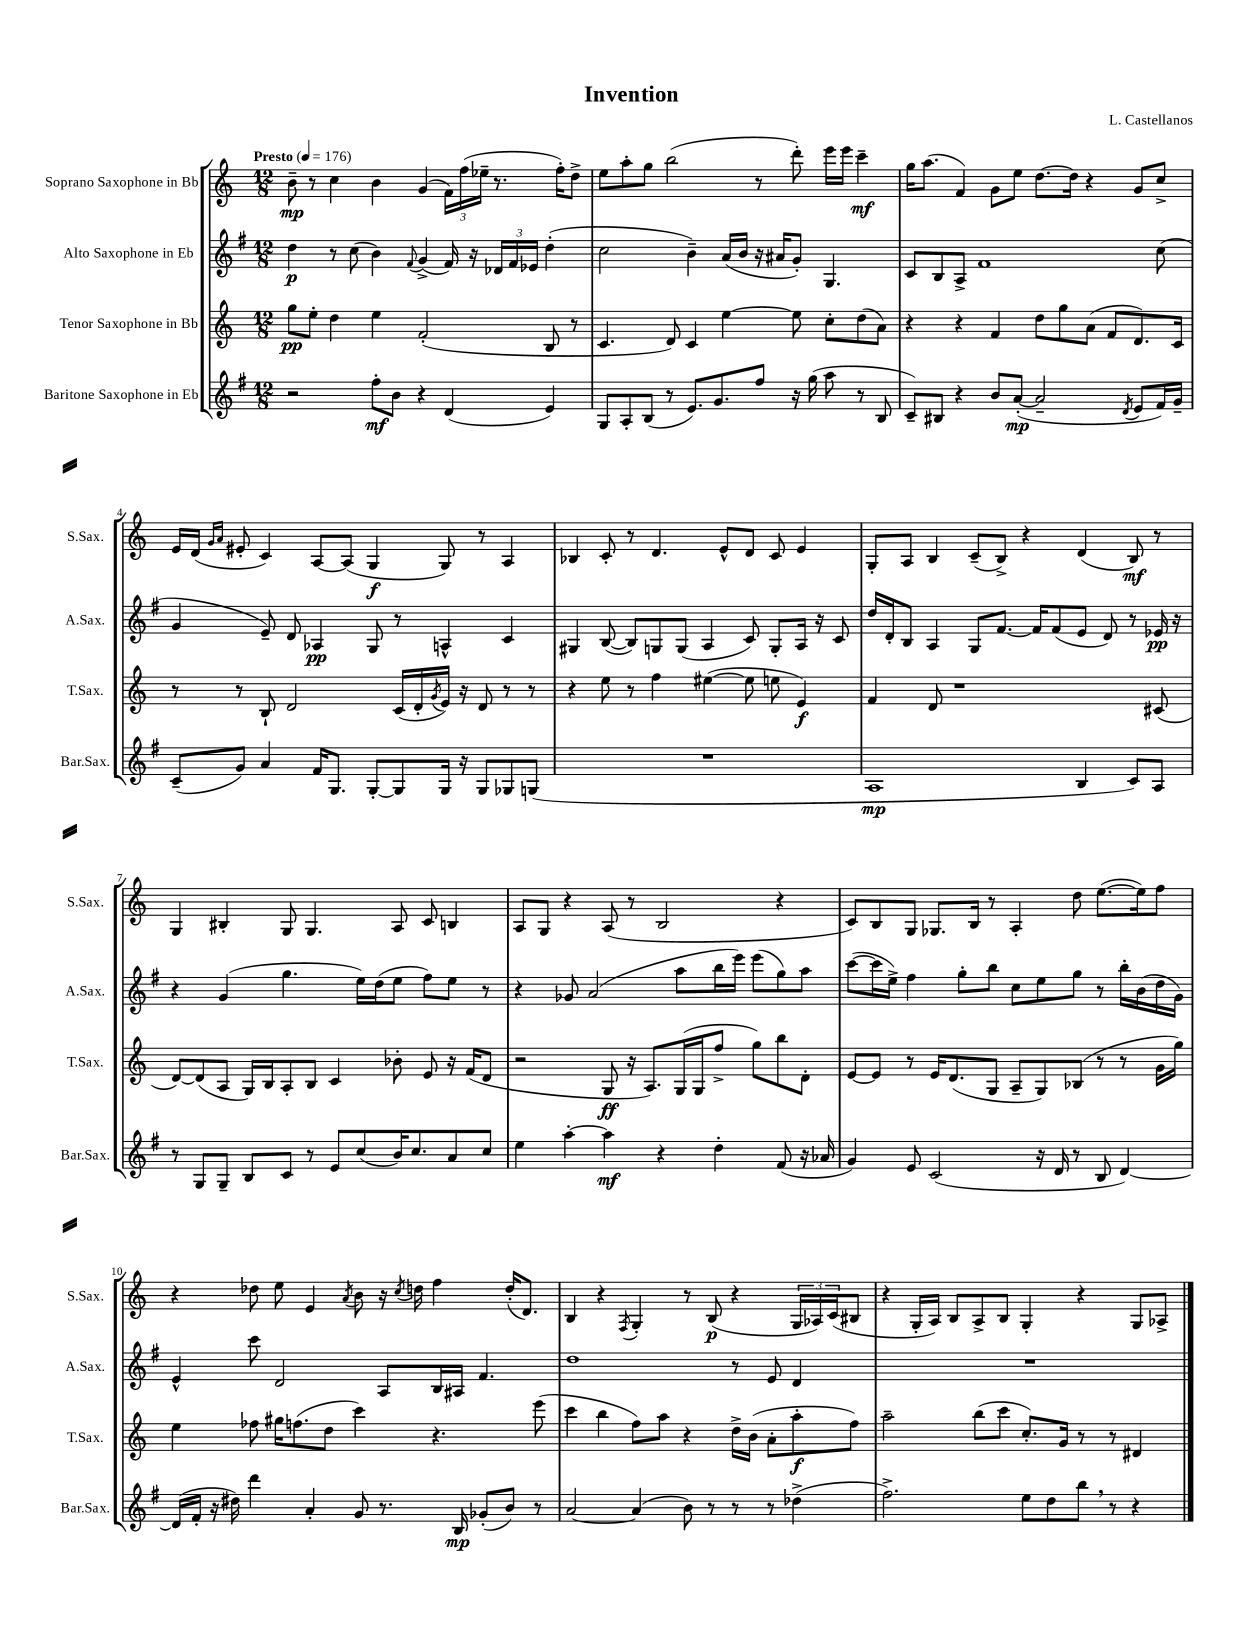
\header { title = "Invention" composer = "L. Castellanos" }
<<
\new StaffGroup <<
\new Staff = "s0" \with { instrumentName = "Soprano Saxophone in Bb" shortInstrumentName = "S.Sax." } {
    \clef treble \key c \major \numericTimeSignature \time 12/8 \tempo "Presto" 4 = 176
    b'8--\mp r8 c''4 b'4 g'4( \tuplet 3/2 { f'16) f''16( ees''16-- } r8. f''16-.) d''8-> |
    e''8 a''8-. g''8 b''2( r8 d'''8-.) e'''16 e'''16 c'''4--\mf |
    g''16 a''8.( f'4) g'8 e''8 d''8.~ d''16 r4 g'8 c''8-> |
    e'16 d'16( \grace { g'16 a'16 } eis'8-. c'4) a8~ a8( g4\f g8) r8 a4 |
    bes4 c'8-. r8 d'4. e'8-^ d'8 c'8 e'4 |
    g8-. a8 b4 c'8--( b8->) r4 d'4( b8\mf) r8 |
    g4 bis4-. g8 g4. a8 c'8 b4 |
    a8 g8 r4 a8( r8 b2 r4 |
    c'8) b8 g8 ges8. b16 r8 a4-. d''8 e''8.~( e''16) f''8 |
    r4 des''8 e''8 e'4 \acciaccatura { a'8 } b'8 r16 \acciaccatura { c''8 } d''16 f''4 d''16-.( d'8.) |
    b4 r4 \acciaccatura { f8 } g4-. r8 b8\p( r4 \tuplet 3/2 { g16 aes16) c'16( } bis8 |
    r4 g16-. a16) b8 a8-> b8 g4-. r4 g8 aes8-> \bar "|." |
}
\new Staff = "s1" \with { instrumentName = "Alto Saxophone in Eb" shortInstrumentName = "A.Sax." } {
    \clef treble \key g \major \numericTimeSignature \time 12/8
    d''4\p r8 c''8( b'4) \appoggiatura { fis'8 } g'4->( fis'16) r16 \tuplet 3/2 { des'16 fis'16 ees'16 } d''4-.( |
    c''2 b'4--) a'16( b'16 r16 ais'16 g'8-.) g4. |
    c'8 b8 a8-> fis'1 c''8( |
    g'4 e'8--) d'8 aes4\pp g8 r8 a4-^ c'4 |
    gis4 b8~( b8) g8 g8( a4 c'8) g8-. a16 r16 c'8 |
    d''16 d'16-. b8 a4 g8 fis'8.~ fis'16 fis'8( e'8 d'8) r8 ees'16\pp r16 |
    r4 g'4( g''4. e''16) d''16( e''8 fis''8) e''8 r8 |
    r4 ges'8 a'2( a''8 b''16 e'''16) e'''8( g''8) a''8 |
    c'''8~( c'''16 e''16->) fis''4 g''8-. b''8 c''8 e''8 g''8 r8 b''16-. b'16( d''16 g'16) |
    e'4-^ c'''8 d'2 a8 b16 ais16 fis'4. |
    d''1 r8 e'8 d'4 |
    R1. \bar "|." |
}
\new Staff = "s2" \with { instrumentName = "Tenor Saxophone in Bb" shortInstrumentName = "T.Sax." } {
    \clef treble \key c \major \numericTimeSignature \time 12/8
    g''8\pp e''8-. d''4 e''4 f'2-.( b8 r8 |
    c'4. d'8) c'4 e''4~ e''8 c''8-. d''8( a'8) |
    r4 r4 f'4 d''8 g''8 a'8( f'8 d'8.) c'16 |
    r8 r8 b8-! d'2 c'16( d'16-. \acciaccatura { g'8 } e'16) r16 d'8 r8 r8 |
    r4 e''8 r8 f''4 eis''4~( eis''8 e''8 e'4\f) |
    f'4 d'8 r1 cis'8( |
    d'8~) d'8( a8 g16) b16 a8-. b8 c'4 bes'8-. e'8 r16 f'16( d'8 |
    r2 g8\ff r16 a8.) g16( g16 f''8-> g''8) b''8 d'8-. |
    e'8~ e'8 r8 e'16 d'8.( g8 a8-- g8) bes8( r8 r8 g'16 g''16) |
    e''4 fes''8 gis''16 f''8.( d''8 c'''4) r4. e'''8( |
    c'''4 b''4 f''8) a''8 r4 d''16-> b'16( a'8-. a''8-.\f f''8) |
    a''2-- b''8( c'''8 c''8.-.) g'16 r8 r8 dis'4 \bar "|." |
}
\new Staff = "s3" \with { instrumentName = "Baritone Saxophone in Eb" shortInstrumentName = "Bar.Sax." } {
    \clef treble \key g \major \numericTimeSignature \time 12/8
    r2 fis''8-.\mf b'8 r4 d'4( e'4) |
    g8 a8-. b8( r8 e'8.) g'8. fis''8 r16 g''16( a''8 r8 b8 |
    c'8--) bis8 r4 b'8 a'8~-.\mp( a'2-- \acciaccatura { d'8 } e'8 fis'16) g'16-- |
    c'8--( g'8) a'4 fis'16 g8. g8~-. g8 g16 r16 g8 ges8 g8( |
    R1. |
    a1\mp b4 c'8) a8 |
    r8 g8 g8-- b8 c'8 r8 e'8 c''8( b'16) c''8. a'8 c''8 |
    e''4 a''4~-. a''4\mf r4 d''4-. fis'8( r16 aes'16 |
    g'4) e'8 c'2( r16 d'16 r8 b8 d'4~) |
    d'16( fis'16-. r16 dis''16) d'''4 a'4-. g'8 r8. b16\mp ges'8-.( b'8) r8 |
    a'2~ a'4( b'8) r8 r8 r8 des''4->( |
    fis''2.->) e''8 d''8 b''8 \breathe r8 r4 \bar "|." |
}
>>
>>
